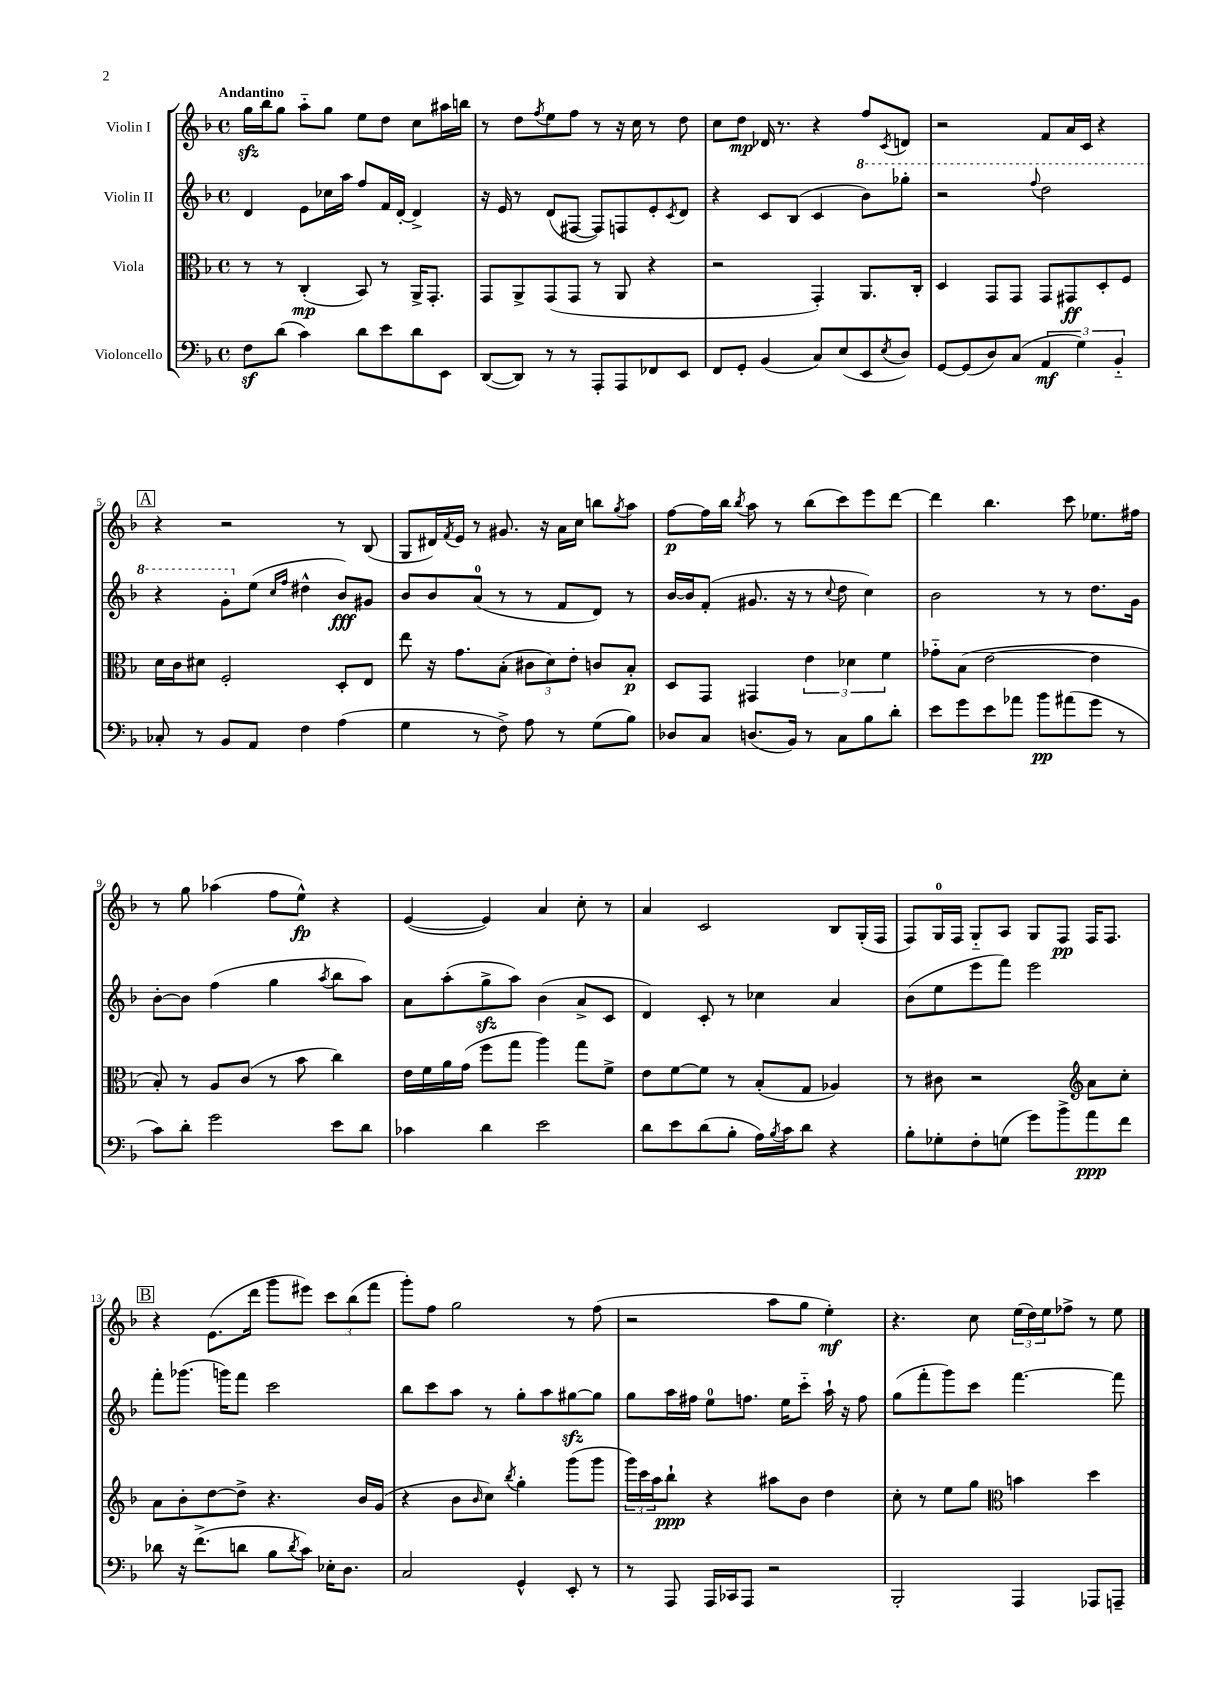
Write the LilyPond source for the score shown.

<<
\new StaffGroup <<
\new Staff = "s0" \with { instrumentName = "Violin I" } {
    \clef treble \key f \major \defaultTimeSignature \time 4/4 \tempo "Andantino"
    g''16\sfz bes''16 g''8 a''8-_ g''8 e''8 d''8 c''8 ais''16 b''16 |
    r8 d''8 \acciaccatura { f''8 } e''8 f''8 r8 r16 c''16 r8 d''8 |
    c''8 d''8\mp des'16 r8. r4 f''8 \acciaccatura { c'8 } d'8 |
    r2 f'8 a'16 c'16 r4 |
    \mark \markup { \box "A" } r4 r2 r8 bes8( |
    g8 dis'16) \acciaccatura { f'8 } e'16 r8 gis'8. r16 a'16 c''16 b''8 \acciaccatura { g''8 } a''8 |
    f''8~\p f''16 bes''16 \acciaccatura { bes''8 } a''8 r8 bes''8( c'''8) e'''8 d'''8~ |
    d'''4 bes''4. c'''8 ees''8. fis''16 |
    r8 g''8 aes''4( f''8 e''8-^\fp) r4 |
    e'4~( e'4) a'4 c''8-. r8 |
    a'4 c'2 bes8 g16-.( f16 |
    f8) g16-0 f16 g8-_ a8 g8 f8\pp f16 f8. |
    \mark \markup { \box "B" } r4 e'8.( d'''16 g'''8 eis'''8) \tuplet 3/2 { c'''8 bes''8( f'''8 } |
    g'''8-.) f''8 g''2 r8 f''8( |
    r2 a''8 g''8 e''4-.\mf) |
    r4. c''8 \tuplet 3/2 { e''16( d''16) e''16 } fes''8-> r8 e''8 \bar "|." |
}
\new Staff = "s1" \with { instrumentName = "Violin II" } {
    \clef treble \key f \major \defaultTimeSignature \time 4/4
    d'4 e'8 ces''16 a''16 f''8 f'16 d'16~-. d'4-> |
    r16 e'16 r8 d'8( fis8~ fis8) f8 e'8-. \acciaccatura { c'8 } d'8 |
    r4 c'8 bes8( c'4 \ottava #1 bes''8) ges'''8-. |
    r2 \appoggiatura { f'''8 } d'''2 |
    \mark \markup { \box "A" } r4 g''8-. \ottava #0 e''8( \grace { c''16 f''16 } dis''4-^ bes'8\fff) gis'8 |
    bes'8 bes'8 a'8-0( r8 r8 f'8 d'8) r8 |
    bes'16~ bes'16 f'8-.( gis'8. r16 r8 \appoggiatura { c''8 } d''8 c''4) |
    bes'2 r8 r8 d''8. g'16 |
    bes'8~-. bes'8 f''4( g''4 \acciaccatura { a''8 } bes''8 a''8) |
    a'8 a''8-.( g''8->\sfz a''8) bes'4( a'8-> c'8 |
    d'4) c'8-. r8 ces''4 a'4 |
    bes'8( e''8 e'''8 f'''8) e'''2 |
    \mark \markup { \box "B" } f'''8-. ges'''8.( g'''16) f'''8 c'''2 |
    bes''8 c'''8 a''8 r8 g''8-. a''8 gis''8~\sfz gis''8 |
    g''8 a''16 fis''16 e''8-0 f''8. e''16 c'''8-_ a''16-! r16 f''8 |
    g''8( f'''8-. g'''8) c'''8 f'''4.~ f'''8 \bar "|." |
}
\new Staff = "s2" \with { instrumentName = "Viola" } {
    \clef alto \key f \major \defaultTimeSignature \time 4/4
    r8 r8 c4-.\mp( bes,8) r8 a,16-> g,8.-. |
    g,8 a,8-> g,8( g,8 r8 a,8 r4 |
    r2 g,4-.) a,8. c16-. |
    d4 g,8 g,8 g,8 gis,8\ff d8-. f8 |
    \mark \markup { \box "A" } d'16 c'16 dis'8 f2-. d8-. e8 |
    e''8 r16 g'8. bes8-.( \tuplet 3/2 { cis'8 d'8) e'8-. } c'8 bes8-.\p |
    d8 g,8 gis,4 \tuplet 3/2 { e'4 des'4 f'4 } |
    ges'8-_ bes8( e'2~ e'4 |
    bes8-.) r8 a8 c'8( r8 bes'8 c''4) |
    e'16 f'16 a'16 g'16( f''8 g''8 a''4) g''8 f'8-> |
    e'8 f'8~ f'8 r8 bes8-.( g8 aes4) |
    r8 cis'8 r2 \clef treble a'8 c''8-. |
    \mark \markup { \box "B" } a'8 bes'8-. d''8~ d''8-> r4. bes'16 g'16( |
    r4 bes'8 \grace { bes'16 } c''8) \acciaccatura { bes''8 } g''4-. g'''8( g'''8 |
    \tuplet 3/2 { g'''16) c'''16 a''16 } bes''8-!\ppp r4 ais''8 bes'8 d''4 |
    c''8-. r8 e''8 g''8 \clef alto b'4 d''4 \bar "|." |
}
\new Staff = "s3" \with { instrumentName = "Violoncello" } {
    \clef bass \key f \major \defaultTimeSignature \time 4/4
    f8\sf d'8( c'4) d'8 e'8 d'8 e,8 |
    d,8~( d,8) r8 r8 a,,8-. a,,8 fes,8 e,8 |
    f,8 g,8-. bes,4( c8) e8( e,8 \acciaccatura { e8 } d8) |
    g,8~ g,8( d8) c8( \tuplet 3/2 { a,4\mf g4) bes,4-_ } |
    \mark \markup { \box "A" } ces8-. r8 bes,8 a,8 f4 a4( |
    g4 r8 f8->) a8 r8 g8( bes8) |
    des8 c8 d8.( bes,16) r8 c8 bes8 d'8-. |
    e'8 g'8 e'8 aes'8 bes'8\pp ais'8( g'8 r8 |
    c'8) d'8-. g'2 e'8 d'8 |
    ces'4 d'4 e'2 |
    d'8 e'8 d'8( bes8-. a16) \acciaccatura { bes8 } c'16 d'8 r4 |
    bes8-. ges8-. f8-. g8( g'8) bes'8-> a'8\ppp f'8 |
    \mark \markup { \box "B" } des'8 r16 f'8.->( d'8 bes8 \acciaccatura { d'8 } c'8) ees16-. d8. |
    c2 g,4-^ e,8-. r8 |
    r8 a,,8 a,,16 ces,16 a,,8 r2 |
    bes,,2-. a,,4 aes,,8 a,,8-- \bar "|." |
}
>>
>>
